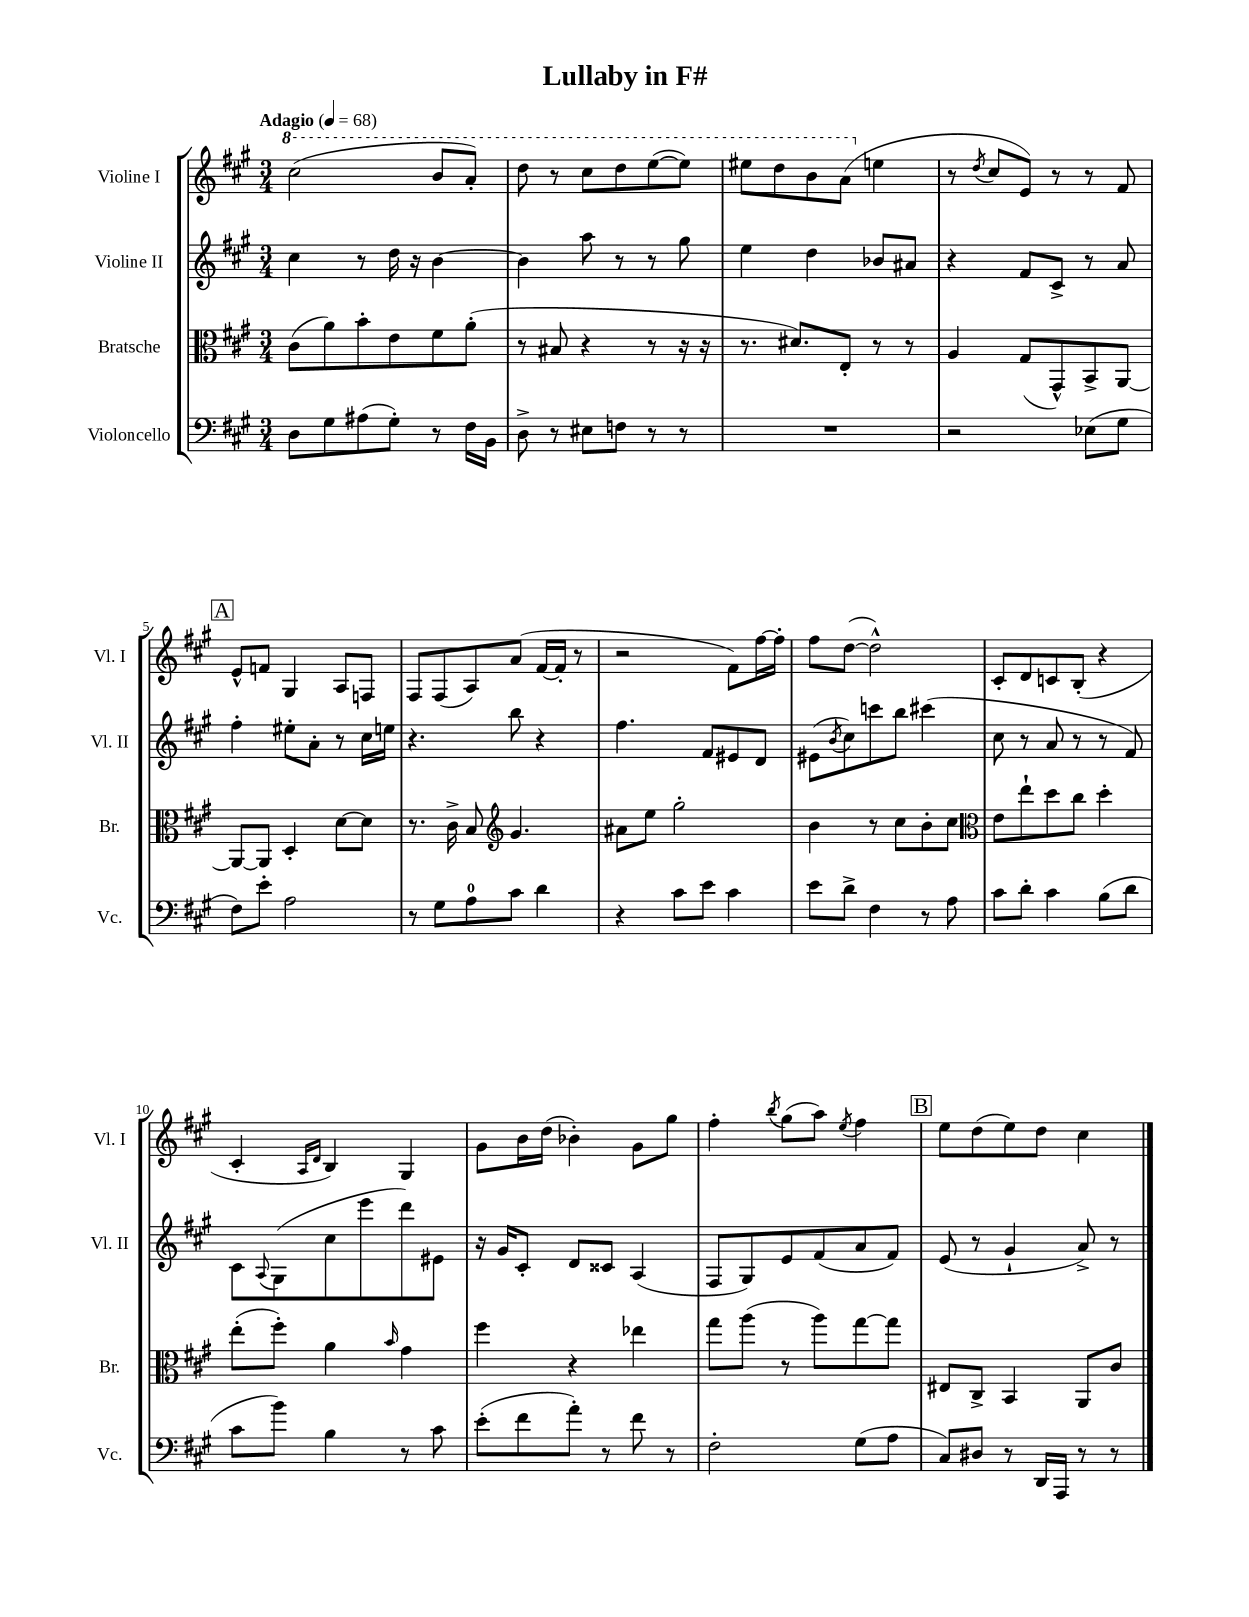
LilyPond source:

\header { title = "Lullaby in F#" }
<<
\new StaffGroup <<
\new Staff = "s0" \with { instrumentName = "Violine I" shortInstrumentName = "Vl. I" } {
    \clef treble \key a \major \numericTimeSignature \time 3/4 \tempo "Adagio" 4 = 68
    \ottava #1 cis'''2( b''8 a''8-.) |
    d'''8 r8 cis'''8 d'''8 e'''8~( e'''8) |
    eis'''8 d'''8 b''8 a''8( \ottava #0 e''!4 |
    r8 \acciaccatura { d''8 } cis''8 e'8) r8 r8 fis'8 |
    \mark \markup { \box "A" } e'8-^ f'8 gis4 a8 f8 |
    fis8 fis8( a8) a'8( fis'16~ fis'16-. r8 |
    r2 fis'8) fis''16~ fis''16-. |
    fis''8 d''8~( d''2-^) |
    cis'8-. d'8 c'8 b8-.( r4 |
    cis'4-. \grace { a16 d'16 } b4) gis4 |
    gis'8 b'16 d''16( bes'4-.) gis'8 gis''8 |
    fis''4-. \acciaccatura { b''8 } gis''8( a''8) \acciaccatura { e''8 } fis''4 |
    \mark \markup { \box "B" } e''8 d''8( e''8) d''8 cis''4 \bar "|." |
}
\new Staff = "s1" \with { instrumentName = "Violine II" shortInstrumentName = "Vl. II" } {
    \clef treble \key a \major \numericTimeSignature \time 3/4
    cis''4 r8 d''16 r16 b'4~ |
    b'4 a''8 r8 r8 gis''8 |
    e''4 d''4 bes'8 ais'8 |
    r4 fis'8 cis'8-> r8 a'8 |
    \mark \markup { \box "A" } fis''4-. eis''8-. a'8-. r8 cis''16 e''16 |
    r4. b''8 r4 |
    fis''4. fis'8 eis'8 d'8 |
    eis'8( \acciaccatura { b'8 } cis''8) c'''8 b''8 cis'''4( |
    cis''8 r8 a'8 r8 r8 fis'8) |
    cis'8 \appoggiatura { a8 } gis8( cis''8 e'''8 d'''8) eis'8 |
    r16 gis'16 cis'8-. d'8 cisis'8 a4( |
    fis8 gis8) e'8 fis'8( a'8 fis'8) |
    \mark \markup { \box "B" } e'8( r8 gis'4-! a'8->) r8 \bar "|." |
}
\new Staff = "s2" \with { instrumentName = "Bratsche" shortInstrumentName = "Br." } {
    \clef alto \key a \major \numericTimeSignature \time 3/4
    cis'8( a'8) b'8-. e'8 fis'8 a'8-.( |
    r8 bis8 r4 r8 r16 r16 |
    r8. dis'8.) e8-. r8 r8 |
    a4 gis8( gis,8-^) b,8-> a,8~ |
    \mark \markup { \box "A" } a,8~ a,8 d4-. d'8~ d'8 |
    r8. cis'16-> b8 \clef treble gis'4. |
    ais'8 e''8 gis''2-. |
    b'4 r8 cis''8 b'8-. cis''8 |
    \clef alto e'8 e''8-! d''8 cis''8 d''4-. |
    e''8-.( fis''8-.) a'4 \grace { b'16 } gis'4 |
    fis''4 r4 ees''4 |
    gis''8 a''8( r8 a''8) gis''8~ gis''8 |
    \mark \markup { \box "B" } eis8 cis8-> b,4 a,8 cis'8 \bar "|." |
}
\new Staff = "s3" \with { instrumentName = "Violoncello" shortInstrumentName = "Vc." } {
    \clef bass \key a \major \numericTimeSignature \time 3/4
    d8 gis8 ais8( gis8-.) r8 fis16 b,16 |
    d8-> r8 eis8 f8 r8 r8 |
    R2. |
    r2 ees8( gis8 |
    \mark \markup { \box "A" } fis8) e'8-. a2 |
    r8 gis8 a8-0 cis'8 d'4 |
    r4 cis'8 e'8 cis'4 |
    e'8 d'8-> fis4 r8 a8 |
    cis'8 d'8-. cis'4 b8( d'8 |
    cis'8 b'8) b4 r8 cis'8 |
    e'8-.( fis'8 a'8-.) r8 fis'8 r8 |
    fis2-. gis8( a8 |
    \mark \markup { \box "B" } cis8) dis8 r8 d,16 a,,16 r8 r8 \bar "|." |
}
>>
>>
